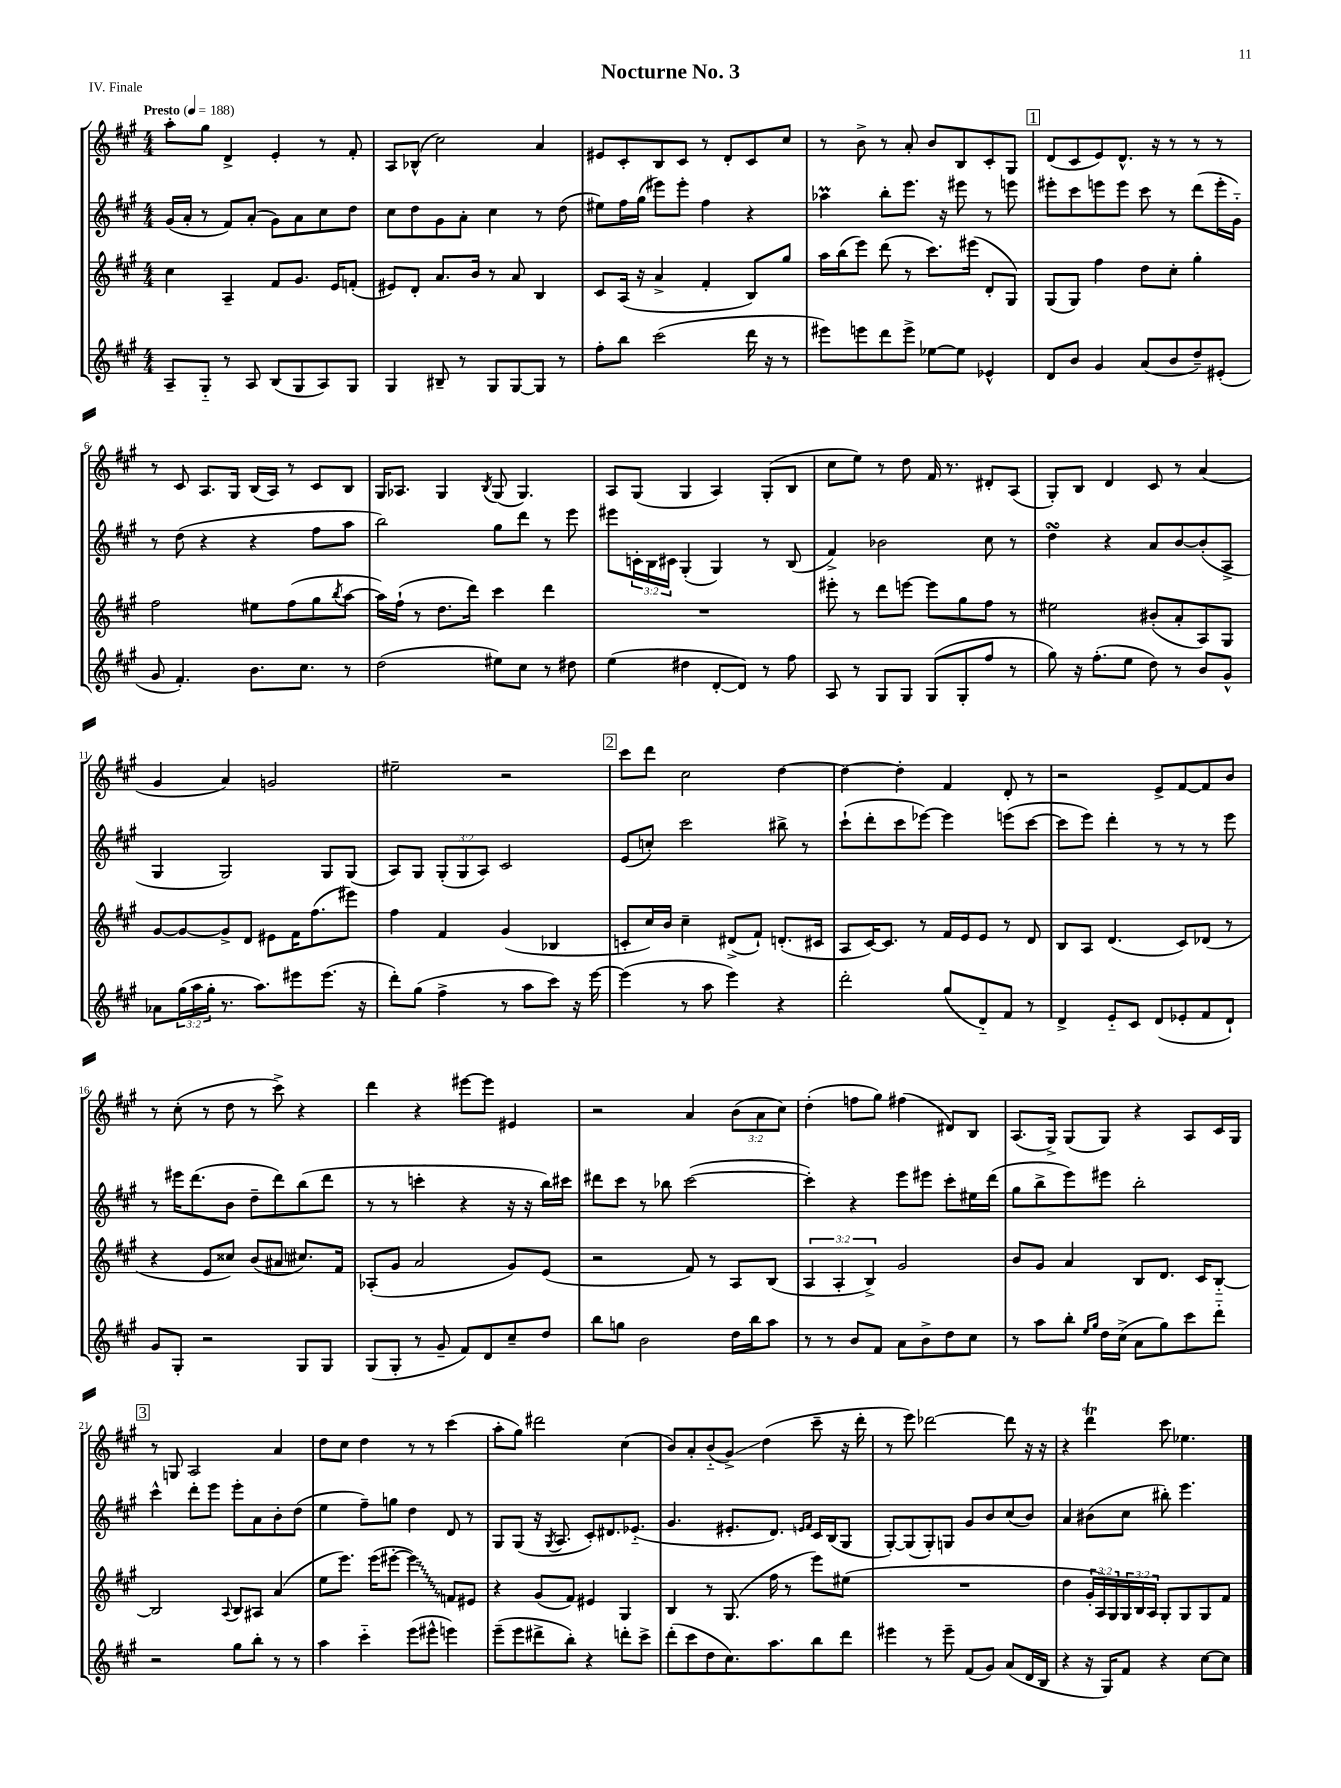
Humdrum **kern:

**kern	**kern	**kern	**kern
*staff4	*staff3	*staff2	*staff1
*clefG2	*clefG2	*clefG2	*clefG2
*k[f#c#g#]	*k[f#c#g#]	*k[f#c#g#]	*k[f#c#g#]
*M4/4	*M4/4	*M4/4	*M4/4
*MM188	*MM188	*MM188	*MM188
8A~	4cc#	(16g#	8aa'
.	.	16a'	.
8G#'~	.	8r	8gg#
8r	4A~	8f#)	4d^
8A	.	(8a'	.
(8B	8f#	8g#)	4e'
8G#	8.g#	8a	.
8A)	.	8cc#	8r
.	16e	.	.
8G#	(8f'	8dd	8f#'
=	=	=	=
4G#	8e#)	8cc#	8A
.	8d'	8dd	(8B-^^
8B#~	8.a	8g#	2cc#)
8r	.	8a'	.
.	16b	.	.
8G#	8r	4cc#	.
[8G#	8a	.	.
8G#]	4B	8r	4a
8r	.	(8dd	.
=	=	=	=
8ff#'	8c#	8ee#)	8e#
8bb	(16A	16ff#	8c#'
.	16r	(16gg#	.
(2ccc#	4a^	8eee#)	8B
.	.	8eee#'	8c#
.	4f#'	4ff#	8r
.	.	.	8d'
16ddd	8B)	4r	8c#
16r	.	.	.
8r	8gg#	.	8cc#
=	=	=	=
8eee#)	16aa	4aa-	8r
.	(16bb	.	.
8eee	8eee)	.	8b^
8ddd	(8ddd	8bb'	8r
8eee^	8r	8.eee	8a'
[8ee-	8.ccc#)	.	8b
.	.	16r	.
8ee-]	.	8eee#	8B
.	(16eee#	.	.
4e-^^	8d'	8r	8c#'
.	8G#)	8eee	8G#
=	=	=	=
8d	(8G#	8eee#'	(8d
8b	8G#)	8ccc#	8c#
4g#	4ff#	8eee	8e)
.	.	8eee	8.d^^
(8a	8dd	8ccc#	.
.	.	.	16r
8b	8cc#'	8r	8r
8dd~)	4gg#'	(8ddd	8r
(8e#'	.	16eee'	8r
.	.	16g#'~)	.
=	=	=	=
8g#	2ff#	8r	8r
4.f#')	.	(8dd	8c#
.	.	4r	8.A
.	.	.	16G#
8.b	8ee#	4r	(16B
.	.	.	16A)
.	(8ff#	.	8r
8.cc#	.	.	.
.	8gg#	8ff#	8c#
.	8qbb	.	.
8r	[8aa	8aa	8B
=	=	=	=
(2dd	16aa])	2bb)	16G#
.	(16ff#`	.	8.A-
.	8r	.	.
.	8.dd	.	4G#
.	16ddd)	.	.
.	.	.	8qB
8ee#)	4ccc#	8gg#	(8G#
8cc#	.	8ddd	4.G#)
8r	4ddd	8r	.
8dd#	.	8eee	.
=	=	=	=
(4ee	1r	8eee#	8A
.	.	24c'	(8G#
.	.	24B	.
.	.	24c#	.
4dd#	.	(4G#'	4G#
[8d'	.	4G#)	4A)
8d])	.	.	.
8r	.	8r	(8G#'
8ff#	.	(8B	8B
=	=	=	=
8A	8eee#'	4f#^)	8cc#
8r	8r	.	8ee)
8G#	8ddd	2b-	8r
8G#	[8eee	.	8dd
(8G#	8eee]	.	16f#
.	.	.	8.r
8G#'	8gg#	.	.
8ff#	8ff#	8cc#	8d#'
8r	8r	8r	(8A
=	=	=	=
8gg#)	2ee#	4dd	8G#')
16r	.	.	8B
(8.ff#'	.	.	.
.	.	4r	4d
8ee	.	.	.
8dd)	(8b#'	8a	8c#
8r	8a'	[8b	8r
8b	8A)	(8b']	(4a
8g#^^	8G#	8A^	.
=	=	=	=
8a-	[8g#	4G#	4g#
(24gg#	8g#_	.	.
24aa	.	.	.
24gg#'	.	.	.
8.r	8g#^]	2G#)	4a)
.	8d	.	.
8.aa)	.	.	.
.	8e#	.	2g
8eee#	16f#	.	.
.	(8.ff#	.	.
(8.eee#	.	8G#	.
.	8eee#)	(8G#	.
16r	.	.	.
=	=	=	=
8ddd')	4ff#	8A)	2ee#~
(8gg#	.	8G#	.
4ff#^	4f#	(12G#'	.
.	.	12G#	.
.	.	12A)	.
8r	(4g#	2c#	2r
8aa	.	.	.
8ccc#)	4B-	.	.
16r	.	.	.
[16eee	.	.	.
=	=	=	=
(4eee]	8c'	(8e	8ccc#
.	16cc#)	8cc')	8ddd
.	16b	.	.
8r	4cc#~	2ccc#	2cc#
8aa	.	.	.
4eee)	(8d#^	.	.
.	8f#`)	.	.
4r	(8.d'	8bb#^	[4dd
.	.	8r	.
.	16c#	.	.
=	=	=	=
2ddd'	8A	(8ccc#`	4dd_
.	[16c#)	8ddd'	.
.	8.c#]	.	.
.	.	8ccc#	4dd']
.	8r	[8eee-)	.
(8gg#	16f#	4eee-]	4f#
.	16e	.	.
8d'~)	8e	.	.
8f#	8r	(8eee	8d'
8r	8d	[8ccc#	8r
=	=	=	=
4d^	8B	8ccc#]	2r
.	8A	8eee)	.
8e'~	(4.d	4ddd'	.
8c#	.	.	.
(8d	.	8r	8e^
8e-'	8c#)	8r	[8f#
8f#	(8d-	8r	8f#]
8d`)	8r	8eee	8b
=	=	=	=
8g#	4r	8r	8r
8G#'	.	16eee#	(8cc#'
.	.	(8.ddd	.
2r	8e	.	8r
.	8cc##)	8b	8dd
.	(8b	8dd~	8r
.	8a#	8ddd)	8ccc#^)
8G#	8.cc#)	(8bb	4r
8G#	.	8ddd	.
.	16f#	.	.
=	=	=	=
(8G#	(8A-'	8r	4ddd
8G#'	8g#	8r	.
8r	2a	4ccc'	4r
8g#~	.	.	.
8f#)	.	4r	[8eee#
8d	.	.	8eee#]
8cc#~	8g#)	16r	4e#
.	.	16r	.
8dd	(8e	16bb)	.
.	.	16ccc#	.
=	=	=	=
8bb	2r	8ddd#	2r
8gg	.	8ccc#	.
2b	.	8r	.
.	.	8bb-	.
.	8f#)	([2ccc#	4a
.	8r	.	.
16dd	8A	.	(12b
16bb	.	.	.
.	.	.	12a
8aa	(8B	.	.
.	.	.	12cc#)
=	=	=	=
8r	6A	4ccc#'])	(4dd'
8r	.	.	.
.	6A'	.	.
8b	.	4r	8ff
.	6B^)	.	.
8f#	.	.	8gg#)
8a	2g#	8eee	(4ff#
8b^	.	8eee#	.
8dd	.	8ccc#'	8d#)
8cc#	.	16ee#	8B
.	.	(16ddd	.
=	=	=	=
8r	8b	8gg#	(8.A
8aa	8g#	8bb^	.
.	.	.	16G#^)
8bb'	4a	8eee)	(8G#
16qqee	.	.	.
16qqgg#	.	.	.
16dd	.	8eee#	8G#)
(16cc#^	.	.	.
8a	8B	2bb'	4r
8gg#)	8.d	.	.
8ccc#	.	.	8A
.	16c#	.	.
8ddd'~	[8B'~	.	16c#
.	.	.	16G#
=	=	=	=
2r	2B]	4ccc#^^	8r
.	.	.	8G
.	.	8ddd'	2A
.	.	8eee	.
.	8qqA	.	.
8gg#	8B	8eee'	.
8bb'	8A#	8a	.
8r	(4a	8b'	4a
8r	.	(8dd	.
=	=	=	=
4aa	8ee	4ee	8dd
.	8.eee)	.	8cc#
4ccc#'~	.	8ff#~)	4dd
.	(16eee	.	.
.	[8eee#'	8gg	.
(8eee	4eee#])	4dd	8r
8eee#^^	.	.	8r
4eee)	8f	8d	(4ccc#
.	8e#	8r	.
=	=	=	=
(8eee~	4r	8G#	8aa'
8eee	.	(8G#	8gg#)
8ddd#^	(8g#	16r	2ddd#
.	.	8qG#	.
.	.	8.A	.
8bb')	8f#)	.	.
4r	4e#	8c#')	.
.	.	8.d#	.
8ddd'	4G#	.	(4cc#
.	.	(8.e-'~	.
8ccc#^	.	.	.
=	=	=	=
(8ddd'	4B	4.g#	8b)
8ccc#	.	.	8a'
8dd	8r	.	(8b'~
8.cc#)	(8.G#	8.e#'	8g#^)
.	.	.	(4dd
8.aa	16ff#	8.d)	.
.	8r	.	.
.	.	16qqe	.
.	.	16qqf#	.
8bb	8eee)	16c#	8ccc#~
.	.	(16B	.
8ddd	(8ee#	8G#	16r
.	.	.	16ddd'
=	=	=	=
4eee#	1r	[8G#')	8r
.	.	(8G#]	8eee)
8r	.	8G#')	[2ddd-
8eee#~	.	8G	.
(8f#	.	8g#	.
8g#)	.	8b	.
(8a	.	(8cc#	8ddd-]
16d	.	8b)	16r
16B	.	.	16r
=	=	=	=
4r	4dd	4a	4r
16r	24g#'	(8b#	4ddd
.	24A)	.	.
16G#)	.	.	.
.	24G#	.	.
8f#	24G#	8cc#	.
.	24B	.	.
.	24A	.	.
4r	8G#'	8bb#')	8ccc#
.	8G#	4.eee	4.ee-
[8cc#	8G#	.	.
8cc#]	8f#	.	.
==	==	==	==
*-	*-	*-	*-
